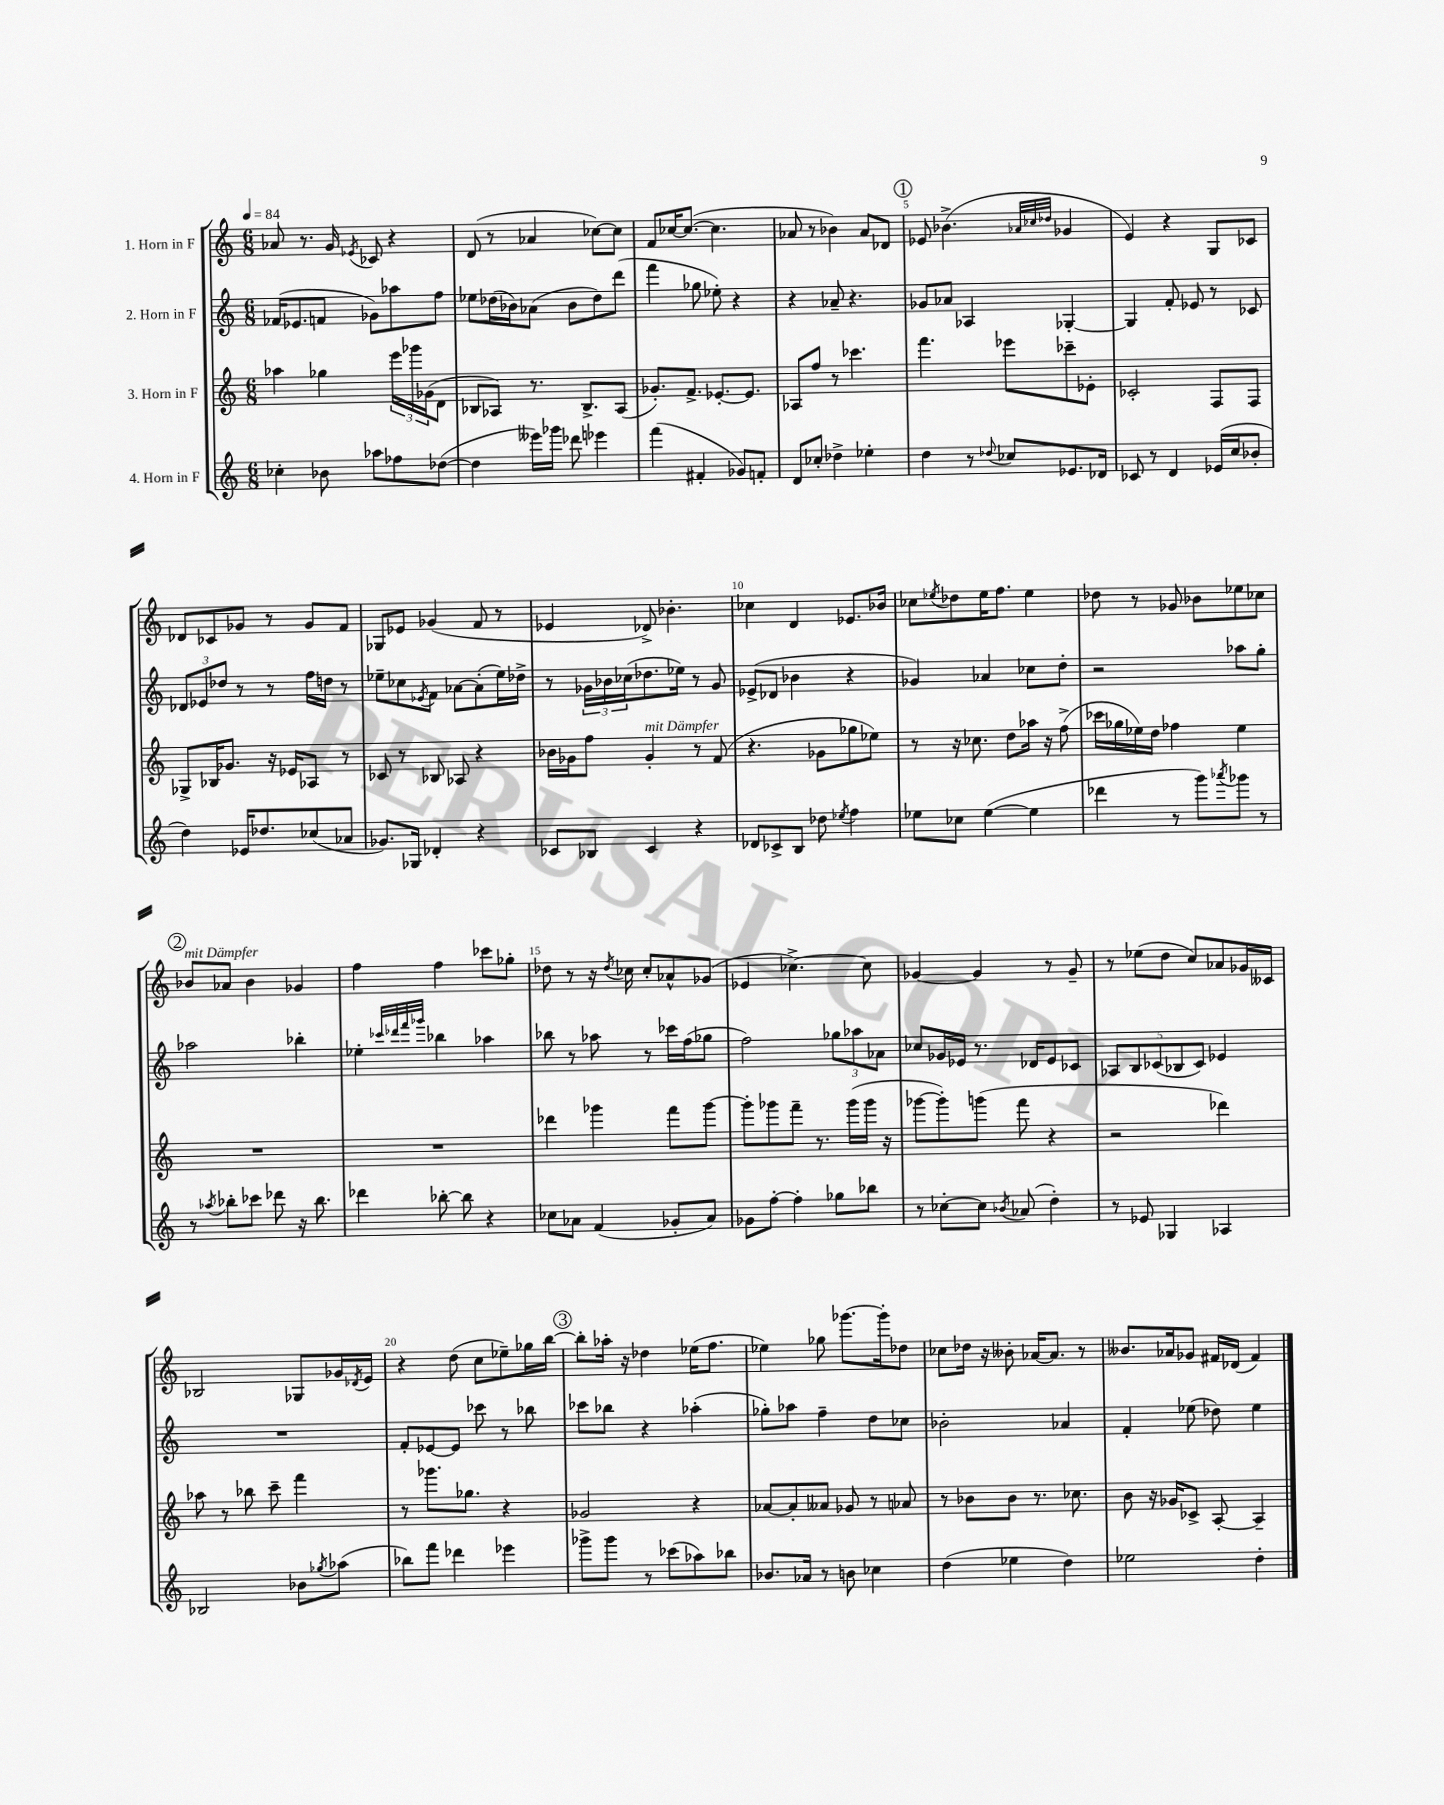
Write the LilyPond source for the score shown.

<<
\new StaffGroup <<
\new Staff = "s0" \with { instrumentName = "1. Horn in F" } {
    \clef treble \key c \major \numericTimeSignature \time 6/8 \tempo 4 = 84
    aes'8 r8. g'16 \acciaccatura { ees'8 } ces'8 r4 |
    d'8( r8 aes'4 ces''8~) ces''8 |
    f'8 ces''16~ ces''8.~( ces''4. |
    aes'8 r8 bes'4) aes'8 des'8 |
    \mark \markup { \circle "1" } ees'8 bes'4.->( \grace { aes'32 ces''32 des''32 } ges'4 |
    e'4) r4 g8 ces'8 |
    des'8 ces'8 ges'8 r8 ges'8 f'8 |
    ges8 ees'8 ges'4( f'8 r8 |
    ees'4 des'8->) bes'4.-. |
    ces''4 d'4 ees'8. bes'16 |
    ces''8 \acciaccatura { ees''8 } des''8 ees''16 f''8. ees''4 |
    des''8 r8 ges'8 bes'8 ees''8 ces''8 |
    \mark \markup { \circle "2" } bes'8^\markup { \italic "mit Dämpfer" } aes'8 bes'4 ges'4 |
    f''4 f''4 ces'''8 ges''8-. |
    des''8 r8 r16 \acciaccatura { des''8 } ces''16 ces''8-. aes'8-^ ges'8( |
    ees'4 ces''4.~->) ces''8 |
    ges'4~ ges'4 r8 ges'8-- |
    r8 ees''8( d''8 c''8) aes'8 ges'16 ceses'16 |
    bes2 ges8 ges'16 \acciaccatura { des'8 } e'16 |
    r4 d''8( c''8 ees''8--) ges''16 b''16~ |
    \mark \markup { \circle "3" } b''8-. aes''16-. r16 des''4 ees''16( f''8. |
    ees''4) ges''8 ges'''8.~ ges'''16-. des''8 |
    ces''8 des''16 r16 beses'8-. aes'16~ aes'8. r8 |
    beses'8. aes'16 ges'8 fis'16 des'16( fis'4) \bar "|." |
}
\new Staff = "s1" \with { instrumentName = "2. Horn in F" } {
    \clef treble \key c \major \numericTimeSignature \time 6/8
    fes'16( ees'8. f'8 ges'8) aes''8 f''8 |
    ees''8 des''16( bes'16) aes'8( bes'8 des''8) d'''8( |
    f'''4 ges''8 ees''8-.) r4 |
    r4 aes'8-- r4. |
    \mark \markup { \circle "1" } ges'8 aes'8 aes4 ges4~-. |
    ges4 f'8-. ees'8 r8 ces'8 |
    \tuplet 3/2 { des'8 ees'8 des''8 } r8 r8 f''16 d''16 r8 |
    ees''8-- ces''8 \acciaccatura { ees'8 } f'8 aes'8~ aes'8-.( ees''16) des''16-> |
    r8 \tuplet 3/2 { ges'16 bes'16 ces''16( } des''8. ees''16) r8 ges'8 |
    ees'8->( des'8 bes'4 r4 |
    ges'4) aes'4 ces''8 d''8-. |
    r2 aes''8 g''8-. |
    \mark \markup { \circle "2" } aes''2 bes''4-. |
    ees''4-. \grace { ces'''32 des'''32 f'''32 ges'''32 } bes''4 aes''4 |
    bes''8 r8 aes''8 r8 ces'''16 f''16( ges''8 |
    f''2) \tuplet 3/2 { ges''8 aes''8 aes'8 } |
    ces''8 ges'16 ees'16 r8. des'16 ees'8 ces'8 |
    \tuplet 5/4 { aes8 b8 ces'8( bes8 ces'8) } ees'4 |
    R2. |
    f'8-. ees'8~ ees'8 ces'''8 r8 bes''8 |
    \mark \markup { \circle "3" } ces'''8 bes''8 r4 aes''4-.( |
    ges''8-.) aes''8 f''4-- d''8 ces''8 |
    bes'2-. aes'4 |
    f'4-. ees''8( des''8) ees''4 \bar "|." |
}
\new Staff = "s2" \with { instrumentName = "3. Horn in F" } {
    \clef treble \key c \major \numericTimeSignature \time 6/8
    aes''4 ges''4 \tuplet 3/2 { e'''16 ges'''16 ges'16( } d'8 |
    bes8 aes8) r8. bes8.-> aes8( |
    ges'8.-.) f'8.-> ees'8.~-. ees'8. |
    aes8 f''8 r8 ces'''4. |
    \mark \markup { \circle "1" } f'''4. ees'''8 ces'''8-- ees'8-. |
    ces'2-. f8 f8 |
    ges8-> bes16 ges'8. r16 ees'16 aes8 r8 |
    ces'8 r8 bes8 aes8 r4 |
    bes'16 ges'16 f''8 ges'4-.^\markup { \italic "mit Dämpfer" } r8 f'8( |
    r4. ges'8 ges''8 ees''8) |
    r8 r16 ces''8. d''8 aes''16 r16 f''8->( |
    ces'''16 ges''16 ees''16) d''16 fes''4 ees''4 |
    \mark \markup { \circle "2" } R2. |
    R2. |
    des'''4 ges'''4 f'''8 ges'''8~ |
    ges'''8-. ges'''8 f'''8-- r8. ges'''16( ges'''16 r16 |
    ges'''8~ ges'''8-.) g'''8( f'''8 r4 |
    r2 des'''4) |
    aes''8 r8 bes''8 c'''8-- f'''4 |
    r8 ges'''8. ges''8. r4 |
    \mark \markup { \circle "3" } ges'2 r4 |
    aes'8~ aes'8-. aeses'8 ges'8 r8 aes'8 |
    r8 bes'8 bes'8 r8. ces''8. |
    b'8 r16 ges'16 ces'8-> a8~-. a4-- \bar "|." |
}
\new Staff = "s3" \with { instrumentName = "4. Horn in F" } {
    \clef treble \key c \major \numericTimeSignature \time 6/8
    ces''4-. bes'8 aes''8 fes''8 des''8~( |
    des''4 eeses'''16) ges'''16 des'''8 ees'''4 |
    f'''4( fis'4-. ges'8) f'8-. |
    d'8 ces''8-. des''4-> ees''4-. |
    \mark \markup { \circle "1" } d''4 r8 \appoggiatura { des''8 } ces''8 ees'8. des'16 |
    ces'8 r8 d'4 ees'16( c''16 bes'8-. |
    d''4) ees'16 des''8. ces''8( aes'8 |
    ges'8.) ges16 des'4-. r4 |
    ces'8 bes8 ces'4 r4 |
    des'8 ces'8-> b8 des''8 \acciaccatura { ees''8 } f''4 |
    ees''8 ces''8 ees''4~( ees''4 |
    des'''4 r8 g'''8) \acciaccatura { aes'''8 } ges'''8 r8 |
    \mark \markup { \circle "2" } r8 \acciaccatura { aes''8 } bes''8-. ces'''8 des'''8 r16 bes''8. |
    des'''4 bes''8~-. bes''8 r4 |
    ces''8 aes'8 f'4( ges'8-. aes'8) |
    ges'8 f''8~-. f''4-. ges''8 bes''8 |
    r8 ces''8~-. ces''8 \acciaccatura { bes'8 } aes'8( d''4-.) |
    r8 ees'8 ges4 aes4 |
    bes2 bes'8 \acciaccatura { ges''8 } aes''8( |
    bes''8) f'''8 des'''4 ees'''4 |
    \mark \markup { \circle "3" } ges'''8-> ges'''8 r8 ces'''8( aes''8) bes''8 |
    bes'8. aes'16 r8 b'8 ces''4 |
    d''4( ees''4 d''4) |
    ees''2 d''4-. \bar "|." |
}
>>
>>
\layout { \context { \Score \override BarNumber.break-visibility = ##(#f #t #t) barNumberVisibility = #(every-nth-bar-number-visible 5) } }
